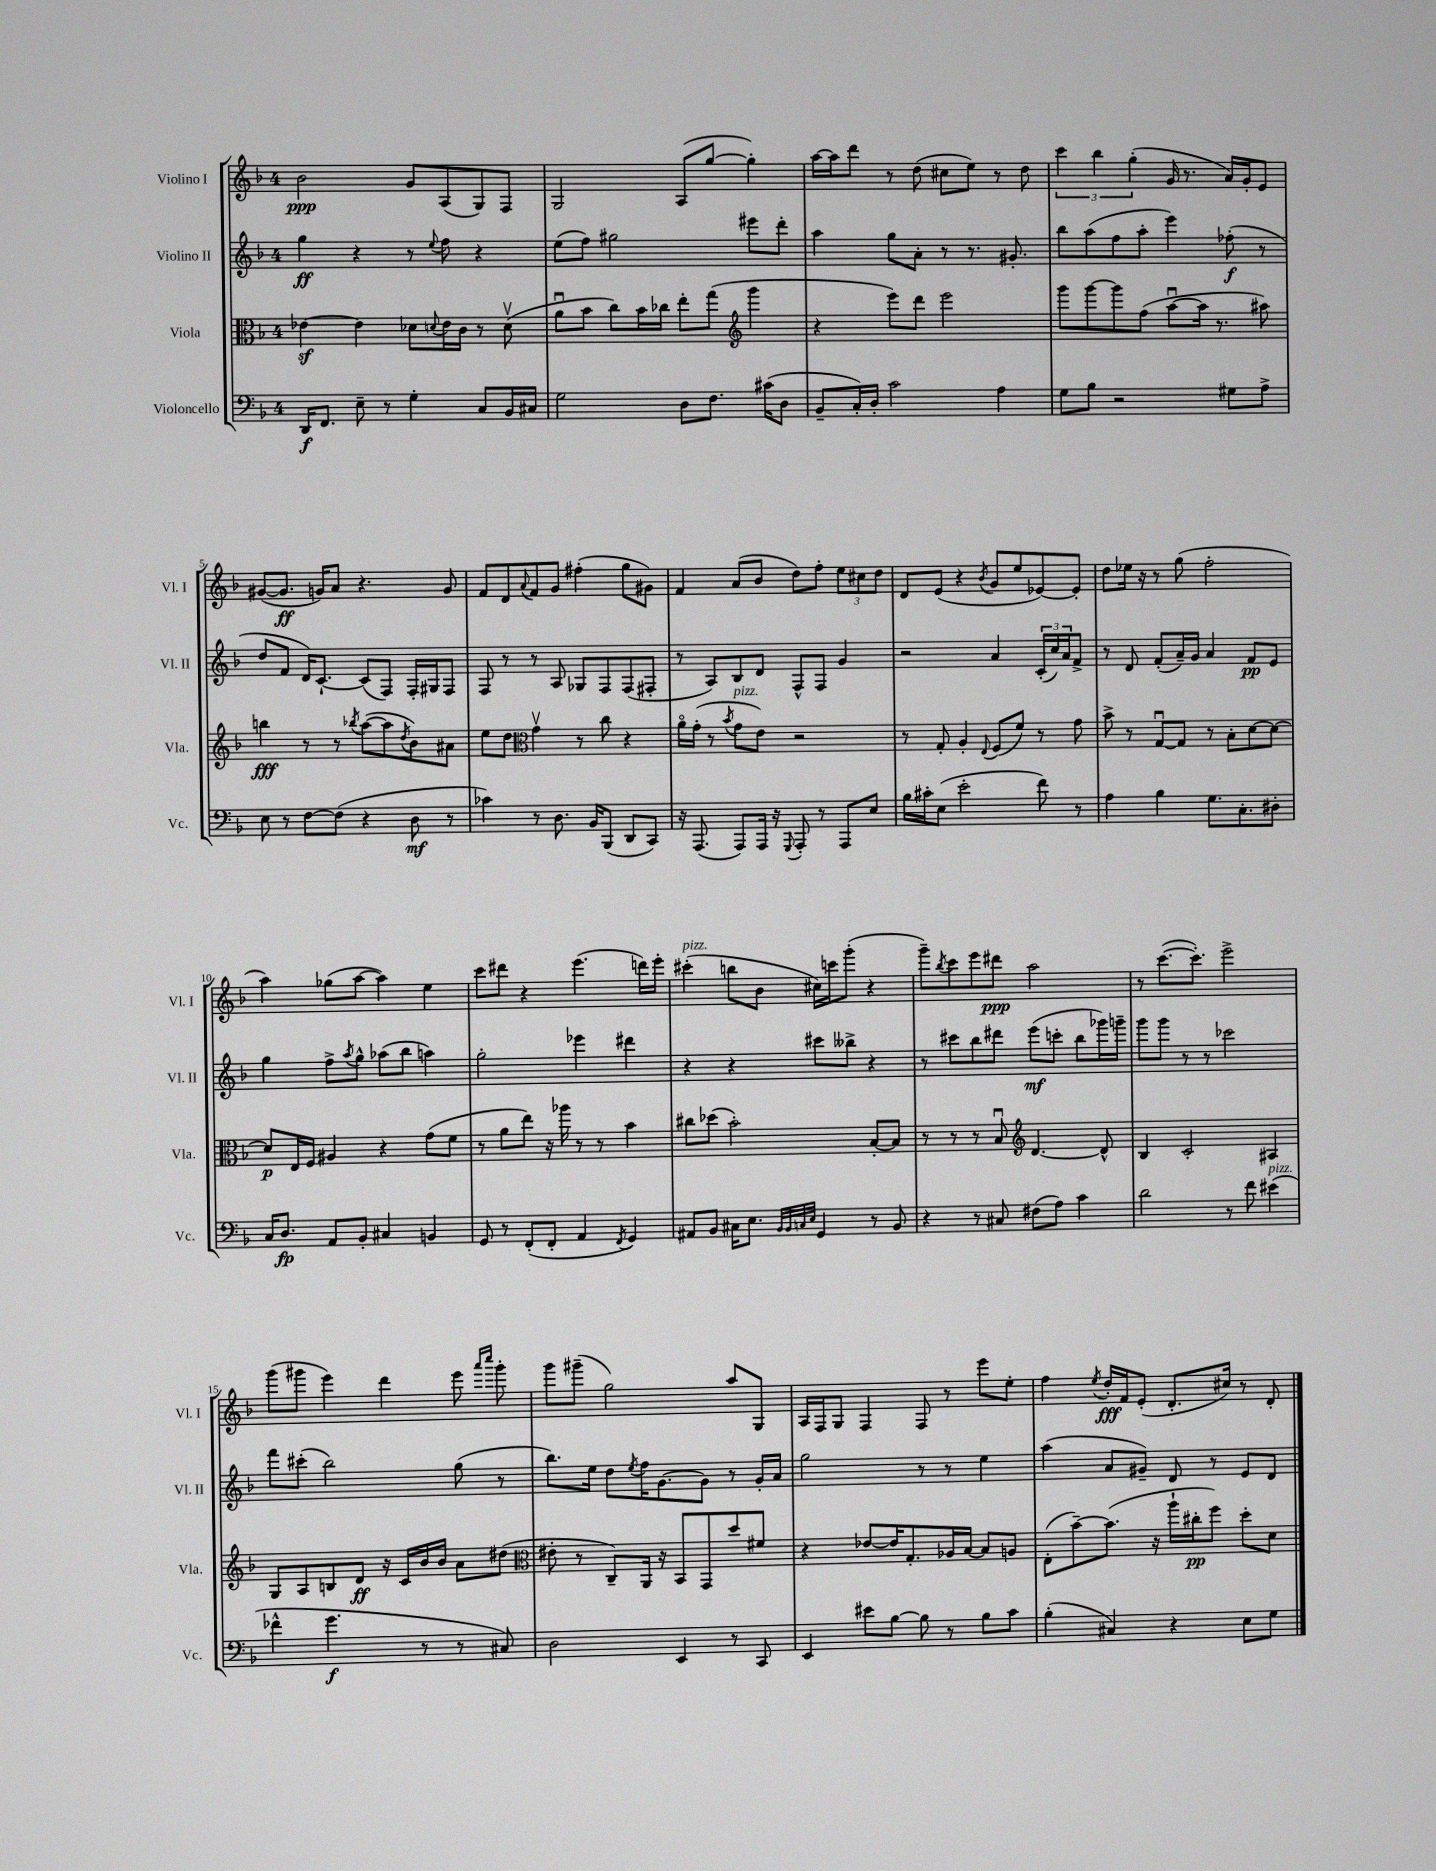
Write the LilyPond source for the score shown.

<<
\new StaffGroup <<
\new Staff = "s0" \with { instrumentName = "Violino I" shortInstrumentName = "Vl. I" } {
    \clef treble \key f \major \once \override Staff.TimeSignature.style = #'single-digit \time 4/4
    bes'2\ppp g'8 a8( g8) f8 |
    g2 a8( g''8~ g''4-.) |
    a''16~ a''16 d'''8 r8 d''8( cis''8 e''8) r8 d''8 |
    \tuplet 3/2 { c'''4 bes''4 g''4-.( } g'16 r8. a'16) g'16-. e'8 |
    gis'8~( gis'8.\ff g'16) a'8 r4. g'8 |
    f'8 d'8 \appoggiatura { a'8 } f'8 g'8 fis''4-.( g''8 gis'8) |
    f'4 a'8( bes'8 d''8) f''8-. \tuplet 3/2 { e''8 cis''8 d''8 } |
    d'8 e'8( r4 \acciaccatura { bes'8 } g'8 e''8 ees'8~) ees'8-. |
    d''8 ees''16 r16 r8 g''8( f''2-. |
    a''4) ges''8( a''8~ a''4) e''4 |
    c'''8 dis'''8 r4 e'''4.( d'''16) e'''16-. |
    cis'''4-.^\markup { \italic "pizz." }( b''8 bes'8 cis''16) c'''16 g'''8-.( r4 |
    g'''8--) \acciaccatura { bes''8 } c'''8 e'''8 dis'''8\ppp a''2 |
    r8 c'''8.~( c'''8.-.) e'''2-> |
    g'''8( gis'''8 e'''4) d'''4 e'''8 \grace { a'''16 c''''16 } gis'''8-. |
    g'''8 gis'''8--( g''2) a''8 g8 |
    a16 f16 g8 f4 f8 r8 e'''8 e''8-. |
    f''4 \acciaccatura { e''8 } d''16-.\fff f'16 e'8-.( d'8.-. cis''16) r8 d'8-. \bar "|." |
}
\new Staff = "s1" \with { instrumentName = "Violino II" shortInstrumentName = "Vl. II" } {
    \clef treble \key f \major \once \override Staff.TimeSignature.style = #'single-digit \time 4/4
    g''4\ff r4 r8 \appoggiatura { e''8 } f''8 r4 |
    e''8( f''8) gis''2 eis'''8 d'''8-. |
    a''4 g''8 a'8-. r8 r8. gis'8.-. |
    bes''8 a''8( f''8 a''8-. e'''4) fes''8-.\f( r8 |
    d''8 f'8 d'16) c'8.~-! c'8( f8) f16-. gis16 f8 |
    f8 r8 r8 a8 ges8 f8 f8( fis8-. |
    r8 a8) bes8 d'8 f8-^ f8 g'4 |
    r2 a'4 \tuplet 3/2 { c'16-.( c''16) a'16 } f'8-> |
    r8 d'8 f'8-.( a'16--) g'16 a'4 f'8\pp e'8 |
    g''4 f''8-> \acciaccatura { a''8 } g''8-^ aes''8( bes''8 a''4) |
    g''2-. ees'''4 dis'''4 |
    r4 r4 cis'''8 beses''8-> r4 |
    r8 cis'''8 bes''8 dis'''8 e'''8\mf( c'''8-. bes''8 ges'''16) g'''16-- |
    g'''8 g'''8 r8 r8 ces'''2 |
    f'''8 cis'''8-.( bes''2) g''8( r8 |
    bes''8.) e''16 d''8 \acciaccatura { e''8 } f''16 g'8.~ g'8 r8 g'16-. a'16 |
    g''2 r8 r8 e''4 |
    a''4( a'8 gis'8--) d'8 r8 e'8 d'8 \bar "|." |
}
\new Staff = "s2" \with { instrumentName = "Viola" shortInstrumentName = "Vla." } {
    \clef alto \key f \major \once \override Staff.TimeSignature.style = #'single-digit \time 4/4
    ees'4~\sf ees'4 des'8 \appoggiatura { d'8 } ees'16 c'16 r8 d'8\upbow( |
    a'8\downbow bes'8 c''8) bes'16 ces''16 e''8-. g''8( \clef treble g'''4 |
    r4 e'''8) d'''8 e'''2 |
    g'''8 g'''8~ g'''8 f''8( a''8~\downbow a''16 r8. ais''8) |
    b''4\fff r8 r8 \acciaccatura { bes''8 } a''8~( a''8 \acciaccatura { d''8 } bes'8) ais'8 |
    e''8 d''8 \clef alto g'4\upbow r8 c''8 r4 |
    a'16\flageolet g'16-.( r8 \acciaccatura { bes'8 } g'8^\markup { \italic "pizz." } e'8) r2 |
    r8 g8-. a4-. \appoggiatura { e8 } f8( f'8) r8 g'8 |
    bes'8-> r8 g8~\downbow g8 r8 bes8-. d'8~ d'8~ |
    d'8\p e16 f16 ais4 r4 g'8( f'8 |
    r8 a'8 e''8) r16 aes''16 r8 r8 bes'4 |
    cis''8 des''8( bes'2-.) bes8~-. bes8 |
    r8 r8 r8 bes8\downbow \clef treble d'4.~ d'8-^ |
    bes4 c'2-. ais4 |
    g8 a8 b8 d'8\ff r16 c'16 bes'16 bes'16 a'8 dis''8( |
    \clef alto eis'8-. r8 c8--) a,16 r16 bes,8 g,8 d''8 fis'8 |
    r4 ees'8~ ees'16 g8.-. aes16 bes16~ bes8 a8 |
    e8-.( bes'8~--) bes'8.( r16 a''16-! cis''16-.\pp f''8) d''8-. d'8 \bar "|." |
}
\new Staff = "s3" \with { instrumentName = "Violoncello" shortInstrumentName = "Vc." } {
    \clef bass \key f \major \once \override Staff.TimeSignature.style = #'single-digit \time 4/4
    d,16\f f,8. e8-- r8 g4-. c8 bes,16 cis16 |
    g2 d8 f8. cis'16( d8 |
    bes,8-- c16-.) d16-. c'2 a4 |
    g8 bes8 r2 gis8 a8-> |
    e8 r8 f8~ f8( r4 d8\mf r8 |
    ces'4) r8 d8. bes,16 bes,,8( d,8 c,8) |
    r16 a,,8.( a,,8) a,,16 r16 \appoggiatura { g,,8 } a,,8-. r8 a,,8 e8 |
    bes16 cis'16-. e8( e'2-. f'8) r8 |
    a4 bes4 g8. c8.-. dis8-. |
    c16 d8.\fp a,8 bes,8-. cis4 b,4 |
    g,8 r8 f,8-.( f,8-. a,4 \acciaccatura { f,8 } g,4) |
    ais,8 bes,8 cis16 e8. \grace { bes,32 bes,32 c32 e32 } g,4 r8 bes,8 |
    r4 r8 cis8 fis8( a8) c'4 |
    d'2 r8 f'8 eis'4^\markup { \italic "pizz." }( |
    fes'4-^ g'4.\f r8 r8 cis8) |
    d2 e,4 r8 c,8 |
    e,4 eis'8 bes8~ bes8 r8 bes8 c'8 |
    bes4-.( cis4) r4 e8 g8 \bar "|." |
}
>>
>>
